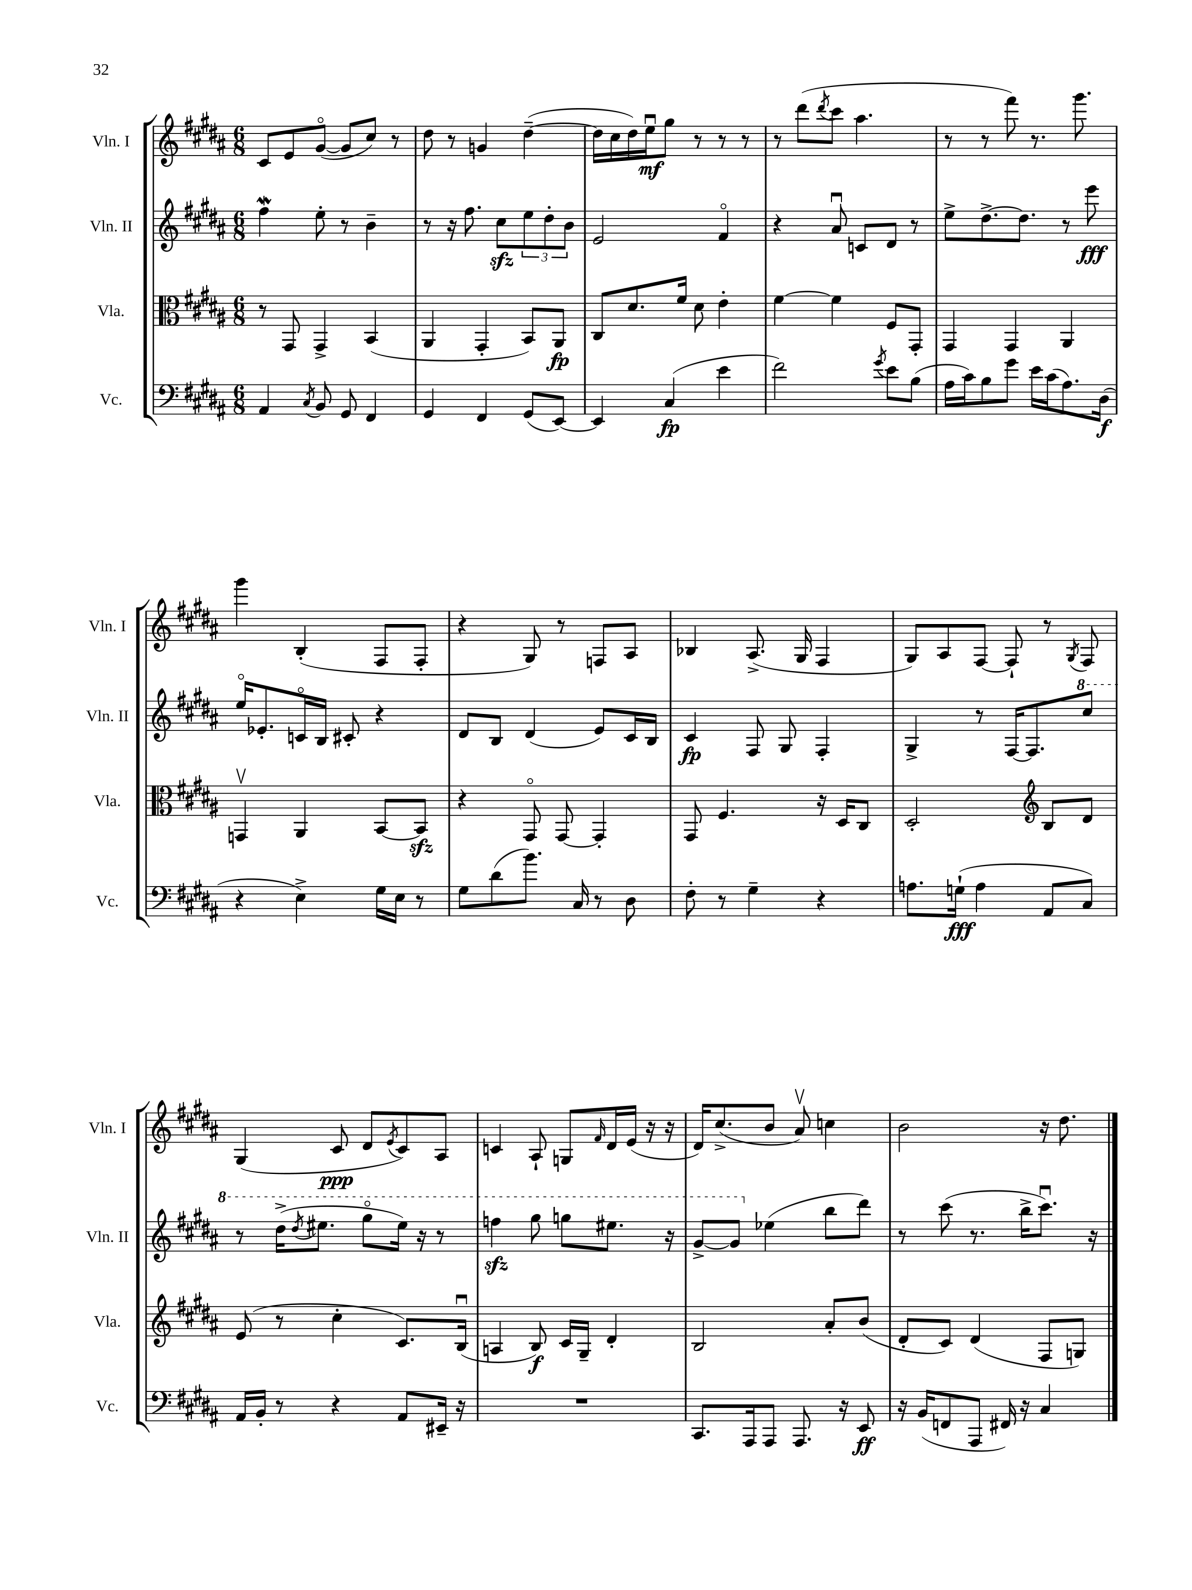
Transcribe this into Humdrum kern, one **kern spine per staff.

**kern	**dynam	**kern	**dynam	**kern	**dynam	**kern	**dynam
*part4	*part4	*part3	*part3	*part2	*part2	*part1	*part1
*staff4	*staff4	*staff3	*staff3	*staff2	*staff2	*staff1	*staff1
*I"Vc.	*	*I"Vla.	*	*I"Vln. II	*	*I"Vln. I	*
*I'Vc.	*	*I'Vla.	*	*I'Vln. II	*	*I'Vln. I	*
*clefF4	*	*clefC3	*	*clefG2	*	*clefG2	*
*k[f#c#g#d#a#]	*	*k[f#c#g#d#a#]	*	*k[f#c#g#d#a#]	*	*k[f#c#g#d#a#]	*
*M6/8	*	*M6/8	*	*M6/8	*	*M6/8	*
=10	=10	=10	=10	=10	=10	=10	=10
4AA#/	.	8r	.	4ff#W\	.	8c#/L	.
.	.	8GG#/	.	.	.	8e/	.
8qC#/	.	.	.	.	.	.	.
8BB/	.	4GG#^/	.	8ee'\	.	([8g#/J	.
8GG#/	.	.	.	8r	.	8g#/L]	.
4FF#/	.	(4BB/	.	4b~\	.	8cc#/J)	.
.	.	.	.	.	.	8r	.
=11	=11	=11	=11	=11	=11	=11	=11
4GG#/	.	4AA#/	.	8r	.	8dd#\	.
.	.	.	.	16r	.	8r	.
.	.	.	.	8.ff#\	.	.	.
4FF#/	.	4GG#'/	.	.	.	4gn/	.
.	.	.	.	8cc#zz\L	.	.	.
(8GG#/L	.	8BB/L)	.	12ee\	.	([4dd#~\	.
.	.	.	.	12dd#'\	.	.	.
[8EE/J)	.	8AA#/J	fp	.	.	.	.
.	.	.	.	12b\J	.	.	.
=12	=12	=12	=12	=12	=12	=12	=12
4EE/]	.	8C#/L	.	2e/	.	16dd#\LL]	.
.	.	.	.	.	.	16cc#\	.
.	.	8.d#/	.	.	.	16dd#\)	.
.	.	.	.	.	.	16eeu\J	mf
(4C#/	fp	.	.	.	.	8gg#\J	.
.	.	16f#/Jk	.	.	.	.	.
.	.	8d#\	.	.	.	8r	.
4e\	.	4e'\	.	4f#/	.	8r	.
.	.	.	.	.	.	8r	.
=13	=13	=13	=13	=13	=13	=13	=13
2f#\)	.	[4f#\	.	4r	.	8r	.
.	.	.	.	.	.	(8ddd#\L	.
.	.	.	.	.	.	8qddd#/	.
.	.	4f#\]	.	8a#u/	.	8ccc#\J	.
.	.	.	.	8cn/L	.	4.aa#\	.
8qg#/	.	.	.	.	.	.	.
8e\L	.	8F#/L	.	8d#/J	.	.	.
(8B\J	.	8GG#'/J	.	8r	.	.	.
=14	=14	=14	=14	=14	=14	=14	=14
16A#\LL	.	4GG#/	.	8ee^\L	.	8r	.
16c#\J)	.	.	.	.	.	.	.
8B\	.	.	.	[8.dd#^\	.	8r	.
8g#\J	.	4GG#/	.	.	.	8fff#\)	.
.	.	.	.	8.dd#\J]	.	.	.
16e\LL	.	.	.	.	.	8.r	.
(16c#\J	.	.	.	.	.	.	.
8.A#\)	.	4AA#/	.	8r	.	.	.
.	.	.	.	.	.	8.ggg#\	.
.	.	.	.	8eee\	fff	.	.
(16D#\Jk	f	.	.	.	.	.	.
!!LO:LB:g=z
=15	=15	=15	=15	=15	=15	=15	=15
4r	.	4GGnv/	.	16ee/KL	.	4ggg#\	.
.	.	.	.	8.e-X'/	.	.	.
4E^\)	.	4AA#/	.	16cn/L	.	(4B'/	.
.	.	.	.	16B/JJ	.	.	.
.	.	.	.	8c#X'/	.	.	.
16G#\LL	.	[8BB/L	.	4r	.	8F#/L	.
16E\JJ	.	.	.	.	.	.	.
8r	.	8BBzz/J]	.	.	.	8F#'/J	.
=16	=16	=16	=16	=16	=16	=16	=16
8G#\L	.	4r	.	8d#/L	.	4r	.
(8d#\	.	.	.	8B/J	.	.	.
8.b\J)	.	8GG#/	.	(4d#/	.	8G#/)	.
.	.	[8GG#/	.	.	.	8r	.
16C#/	.	.	.	.	.	.	.
8r	.	4GG#'/]	.	8e/L)	.	8Fn/L	.
8D#\	.	.	.	16c#/L	.	8A#/J	.
.	.	.	.	16B/JJ	.	.	.
=17	=17	=17	=17	=17	=17	=17	=17
8F#'\	.	8GG#/	.	4c#/	fp	4B-X/	.
8r	.	4.F#/	.	.	.	.	.
4G#~\	.	.	.	8F#/	.	(8.A#^/	.
.	.	.	.	8G#/	.	.	.
.	.	.	.	.	.	16G#/	.
4r	.	16r	.	4F#'/	.	4F#/	.
.	.	16D#/KL	.	.	.	.	.
.	.	8C#/J	.	.	.	.	.
=18	=18	=18	=18	=18	=18	=18	=18
8.An\L	.	2D#'/	.	4G#^/	.	8G#/L)	.
.	.	.	.	.	.	8A#/	.
(16Gn`\Jk	fff	.	.	.	.	.	.
4A\	.	.	.	8r	.	[8F#/J	.
.	.	.	.	[16F#/KL	.	8F#`/]	.
.	.	.	.	8.F#/]	.	.	.
*	*	*clefG2	*	*	*	*	*
8AA#/L	.	8B/L	.	.	.	8r	.
.	.	.	.	.	.	8qG#/	.
*	*	*	*	*8va	*	*	*
8C#/J)	.	8d#/J	.	8ccc#/J	.	8F#/	.
!!LO:LB:g=z
=19	=19	=19	=19	=19	=19	=19	=19
16AA#/LL	.	(8e/	.	8r	.	(4G#/	.
16BB'/JJ	.	.	.	.	.	.	.
8r	.	8r	.	(16ddd#^\KL	.	.	.
.	.	.	.	8qddd#/	.	.	.
.	.	.	.	8.eee#X\J	.	.	.
4r	.	4cc#'\	.	.	.	8c#/	ppp
.	.	.	.	8ggg#\L	.	8d#/L	.
.	.	.	.	.	.	8qe/	.
8AA#/L	.	8.c#/L)	.	16eee#\Jk)	.	8c#/)	.
.	.	.	.	16r	.	.	.
16EE#X~/Jk	.	.	.	8r	.	8A#/J	.
16r	.	(16Bu/Jk	.	.	.	.	.
=20	=20	=20	=20	=20	=20	=20	=20
2.r	.	4An/	.	4fffnzz\	.	4cn/	.
.	.	8B/)	f	8ggg#\	.	8A#`/	.
.	.	16c#/LL	.	8gggn\L	.	8Gn/L	.
.	.	16G#~/JJ	.	.	.	.	.
.	.	.	.	.	.	16qqf#/	.
.	.	4d#'/	.	8.eee#X\J	.	16d#/L	.
.	.	.	.	.	.	(16e/JJ	.
.	.	.	.	.	.	16r	.
.	.	.	.	16r	.	16r	.
=21	=21	=21	=21	=21	=21	=21	=21
8.CC#/L	.	2B/	.	[8gg#^/L	.	16d#/KL)	.
.	.	.	.	.	.	(8.cc#^/	.
.	.	.	.	8gg#/J]	.	.	.
16AAA#/k	.	.	.	.	.	.	.
*	*	*	*	*X8va	*	*	*
8AAA#/J	.	.	.	(4ee-X\	.	8b/J	.
8.AAA#/	.	.	.	.	.	8a#v/)	.
.	.	8a#'/L	.	8bb\L	.	4ccn\	.
16r	.	.	.	.	.	.	.
8EE/	ff	(8b/J	.	8ddd#\J)	.	.	.
=22	=22	=22	=22	=22	=22	=22	=22
16r	.	8d#'/L	.	8r	.	2b\	.
(16BB/KL	.	.	.	.	.	.	.
8FFn/	.	8c#/J)	.	(8ccc#\	.	.	.
8AAA#/J	.	(4d#/	.	8.r	.	.	.
16FF#X/)	.	.	.	.	.	.	.
16r	.	.	.	16bb^\KL	.	.	.
4C#/	.	8F#/L	.	8.ccc#u\J)	.	16r	.
.	.	.	.	.	.	8.dd#\	.
.	.	8Gn/J)	.	.	.	.	.
.	.	.	.	16r	.	.	.
==	==	==	==	==	==	==	==
*-	*-	*-	*-	*-	*-	*-	*-
